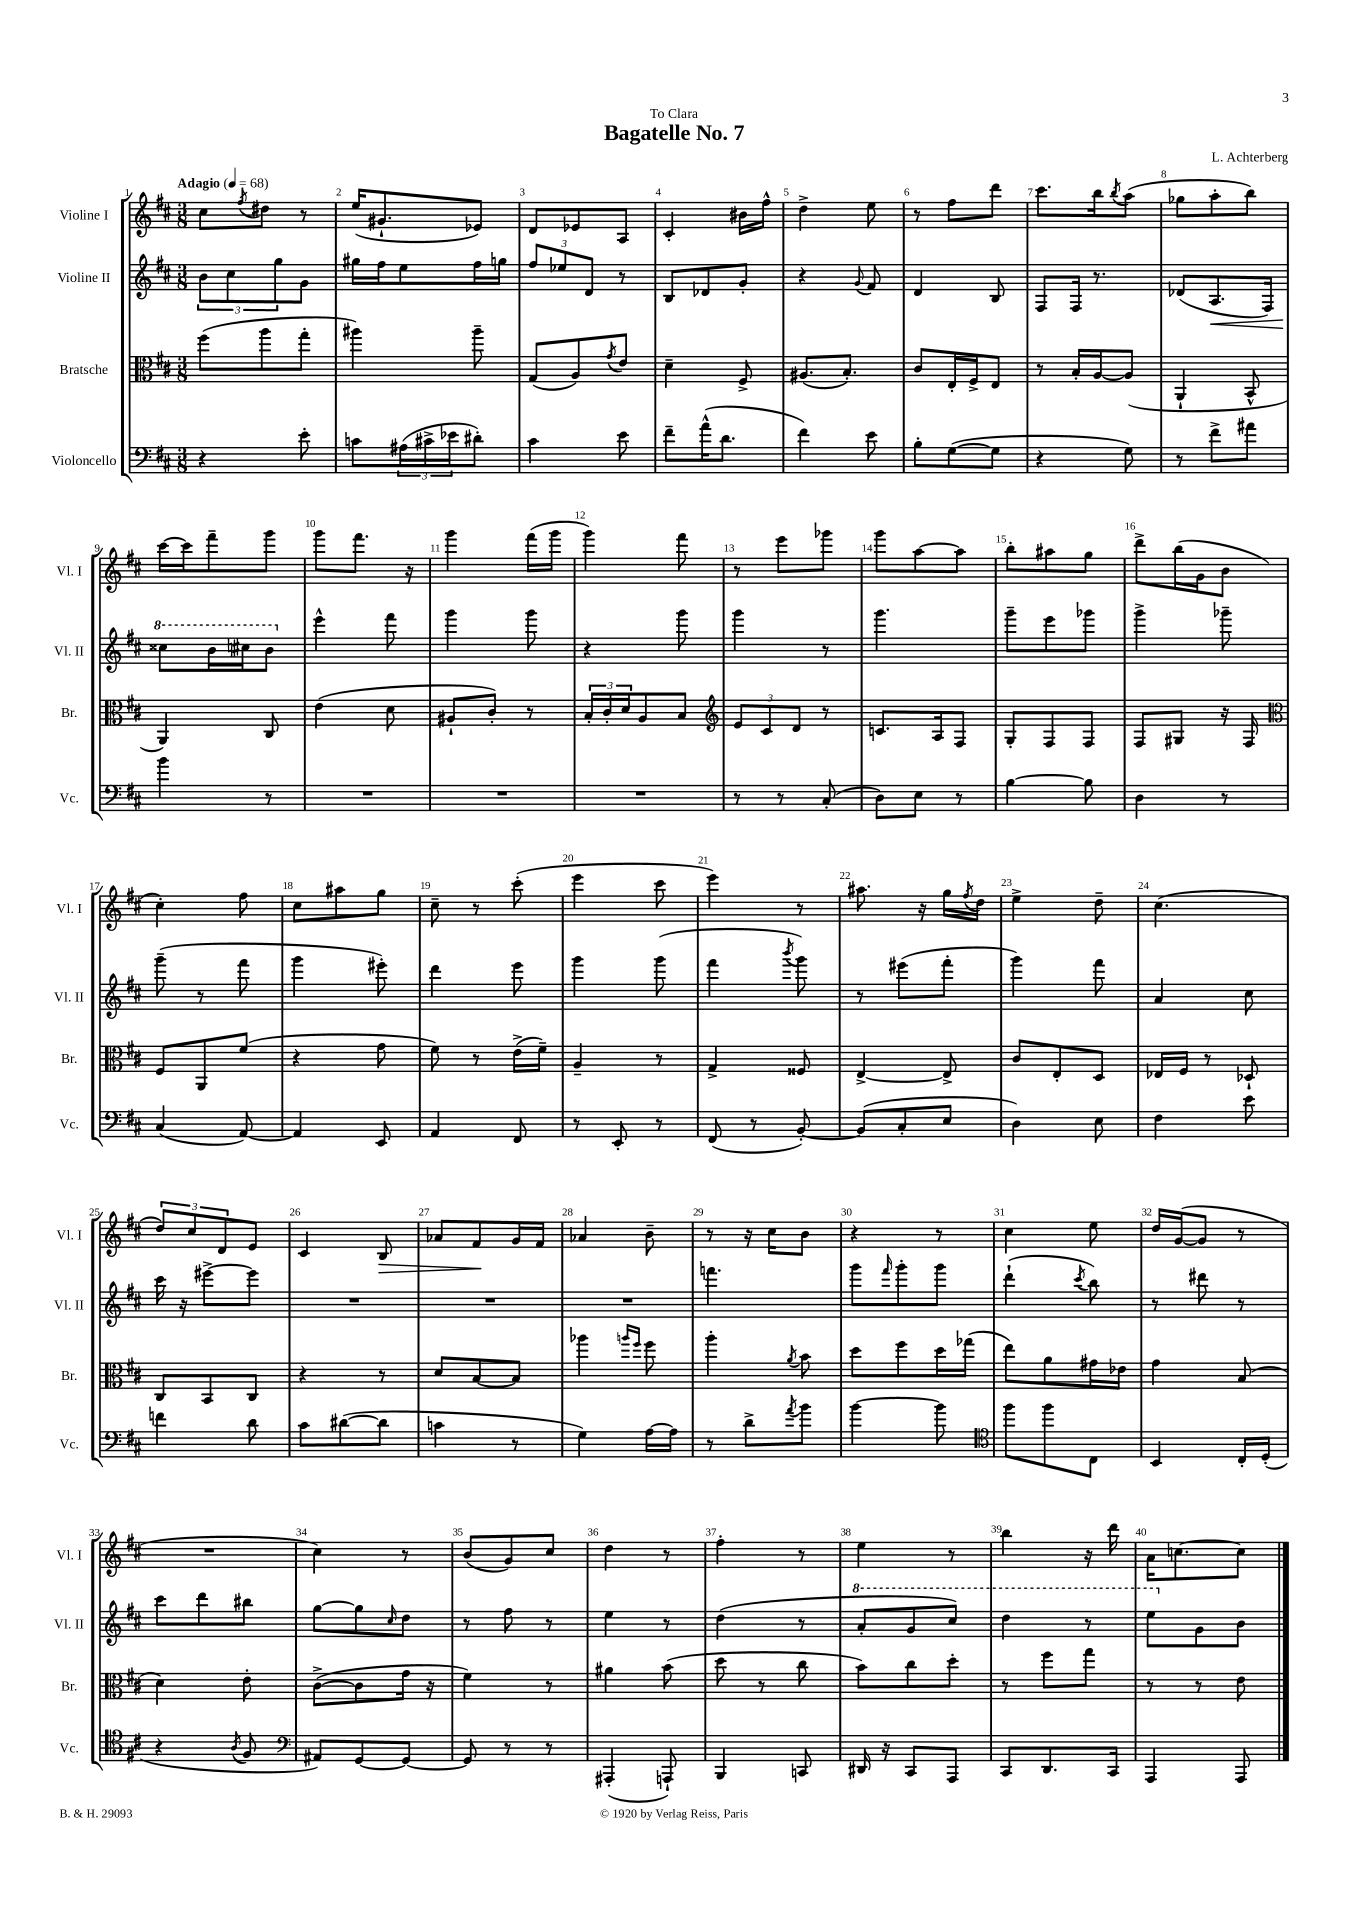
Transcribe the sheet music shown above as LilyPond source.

\header { title = "Bagatelle No. 7" composer = "L. Achterberg" dedication = "To Clara" }
<<
\new StaffGroup <<
\new Staff = "s0" \with { instrumentName = "Violine I" shortInstrumentName = "Vl. I" } {
    \clef treble \key d \major \numericTimeSignature \time 3/8 \tempo "Adagio" 4 = 68
    cis''8 \acciaccatura { fis''8 } dis''8 r8 |
    e''16( gis'8.-! ees'8) |
    d'8 ees'8 a8 |
    cis'4-. bis'16 fis''16-^ |
    d''4-> e''8 |
    r8 fis''8 d'''8 |
    cis'''8. b''16 \acciaccatura { b''8 } a''8( |
    ges''8 a''8-. b''8) |
    cis'''16~ cis'''16 fis'''8-- g'''8 |
    g'''8 fis'''8. r16 |
    g'''4 fis'''16( g'''16 |
    g'''4) fis'''8 |
    r8 e'''8 ges'''8 |
    g'''8 a''8~ a''8 |
    b''8-. ais''8 g''8 |
    d'''8-> b''16( g'16 b'8 |
    cis''4-.) fis''8 |
    cis''8 ais''8 g''8 |
    cis''8-- r8 cis'''8-.( |
    e'''4 cis'''8 |
    e'''4) r8 |
    ais''8. r16 g''16 \acciaccatura { fis''8 } d''16 |
    e''4-> d''8-- |
    cis''4.( |
    \tuplet 3/2 { d''8) cis''8 d'8 } e'8 |
    cis'4 b8\> |
    aes'8 fis'8\! g'16 fis'16 |
    aes'4 b'8-- |
    r8 r16 cis''16 b'8 |
    r4 r8 |
    cis''4 e''8 |
    d''16 g'16~( g'8 r8 |
    R4. |
    cis''4) r8 |
    b'8( g'8) cis''8 |
    d''4 r8 |
    fis''4-. r8 |
    e''4 r8 |
    b''4 r16 d'''16 |
    a'16 c''8.~ c''8 \bar "|." |
}
\new Staff = "s1" \with { instrumentName = "Violine II" shortInstrumentName = "Vl. II" } {
    \clef treble \key d \major \numericTimeSignature \time 3/8
    \tuplet 3/2 { b'8 cis''8 g''8 } g'8 |
    gis''16 fis''16 e''8 fis''16 g''16 |
    \tuplet 3/2 { fis''8 ees''8 d'8 } r8 |
    b8 des'8 g'8-. |
    r4 \appoggiatura { g'8 } fis'8 |
    d'4 b8 |
    fis8 fis16 r8. |
    des'8( a8.\< fis16) |
    \ottava #1 cisis'''8\! b''16 cis'''16 b''8 \ottava #0 |
    e'''4-^ fis'''8 |
    g'''4 g'''8 |
    r4 g'''8 |
    g'''4 r8 |
    g'''4. |
    g'''8-- e'''8 ges'''8 |
    g'''4-> ges'''8-- |
    g'''8--( r8 fis'''8 |
    g'''4 eis'''8-.) |
    d'''4 e'''8 |
    g'''4 g'''8( |
    fis'''4 \acciaccatura { b'''8 } g'''8) |
    r8 eis'''8( fis'''8-. |
    g'''4) fis'''8 |
    a'4 cis''8 |
    cis'''16 r16 eis'''8~-> eis'''8 |
    R4. |
    R4. |
    R4. |
    f'''4. |
    g'''8 \grace { fis'''16 } g'''8-. g'''8 |
    d'''4-!( \acciaccatura { cis'''8 } b''8) |
    r8 dis'''8 r8 |
    cis'''8 d'''8 bis''8 |
    g''8~ g''8 \grace { cis''16 } d''8 |
    r8 fis''8 r8 |
    e''4 r8 |
    d''4( r8 |
    \ottava #1 a''8-. g''8 cis'''8) |
    d'''4 r8 |
    e'''8 \ottava #0 g'8 b'8 \bar "|." |
}
\new Staff = "s2" \with { instrumentName = "Bratsche" shortInstrumentName = "Br." } {
    \clef alto \key d \major \numericTimeSignature \time 3/8
    fis''8( a''8 g''8-. |
    ais''4) ais''8-- |
    g8( a8) \acciaccatura { g'8 } e'8 |
    d'4-- fis8-> |
    ais8.( b8.-.) |
    cis'8 e16-. fis16-> e8 |
    r8 b16-. a16~ a8( |
    a,4-! b,8-^ |
    a,4) cis8 |
    e'4( d'8 |
    ais8-! cis'8-.) r8 |
    \tuplet 3/2 { b16-. cis'16-. d'16 } a8 b8 |
    \clef treble \tuplet 3/2 { e'8 cis'8 d'8 } r8 |
    c'8. a16 fis8 |
    g8-. fis8 fis8 |
    fis8 gis8 r16 fis16 |
    \clef alto fis8 a,8 fis'8( |
    r4 g'8 |
    fis'8) r8 e'16->( fis'16--) |
    a4-- r8 |
    g4-> fisis8 |
    e4~-> e8-> |
    cis'8 e8-. d8 |
    ees16 fis16 r8 des8-! |
    cis8 b,8 cis8 |
    r4 r8 |
    d'8 b8~ b8 |
    aes''4 \grace { a''16 fis''16 } fis''8 |
    a''4-. \acciaccatura { a'8 } b'8 |
    d''8 fis''8 d''16 ges''16( |
    e''8) a'8 gis'16 ees'16 |
    g'4 b8( |
    d'4) e'8-. |
    cis'8~->( cis'8 g'16 r16 |
    fis'4) r8 |
    ais'4 b'8( |
    d''8 r8 cis''8 |
    b'8) cis''8 d''8-. |
    r8 fis''8 g''8 |
    r8 r8 e'8 \bar "|." |
}
\new Staff = "s3" \with { instrumentName = "Violoncello" shortInstrumentName = "Vc." } {
    \clef bass \key d \major \numericTimeSignature \time 3/8
    r4 e'8-. |
    c'8 \tuplet 3/2 { ais16( cis'16-> ees'16 } dis'8-.) |
    cis'4 e'8 |
    fis'8-- a'16-^( d'8. |
    fis'4) e'8 |
    b8-. g8~( g8 |
    r4 g8) |
    r8 fis'8-> ais'8 |
    b'4 r8 |
    R4. |
    R4. |
    R4. |
    r8 r8 cis8-.( |
    d8) e8 r8 |
    b4~ b8 |
    d4 r8 |
    cis4( a,8~) |
    a,4 e,8 |
    a,4 fis,8 |
    r8 e,8-. r8 |
    fis,8( r8 b,8~-.) |
    b,8( cis8-. e8 |
    d4) e8 |
    fis4 e'8 |
    f'4 d'8 |
    cis'8 dis'8~( dis'8 |
    c'4 r8 |
    g4) a16~ a16 |
    r8 d'8-> \acciaccatura { a'8 } b'8 |
    b'4~ b'8 |
    \clef tenor fis''8 fis''8 cis8 |
    b,4 cis16-. d16-.( |
    r4 \acciaccatura { a8 } fis8 |
    \clef bass ais,8) g,8~ g,8~ |
    g,8 r8 r8 |
    ais,,4-.( a,,8-!) |
    b,,4 c,8 |
    dis,16 r16 cis,8 a,,8 |
    cis,8 d,8. cis,16 |
    a,,4 a,,8 \bar "|." |
}
>>
>>
\layout { \context { \Score \override BarNumber.break-visibility = ##(#f #t #t) barNumberVisibility = #all-bar-numbers-visible } }
